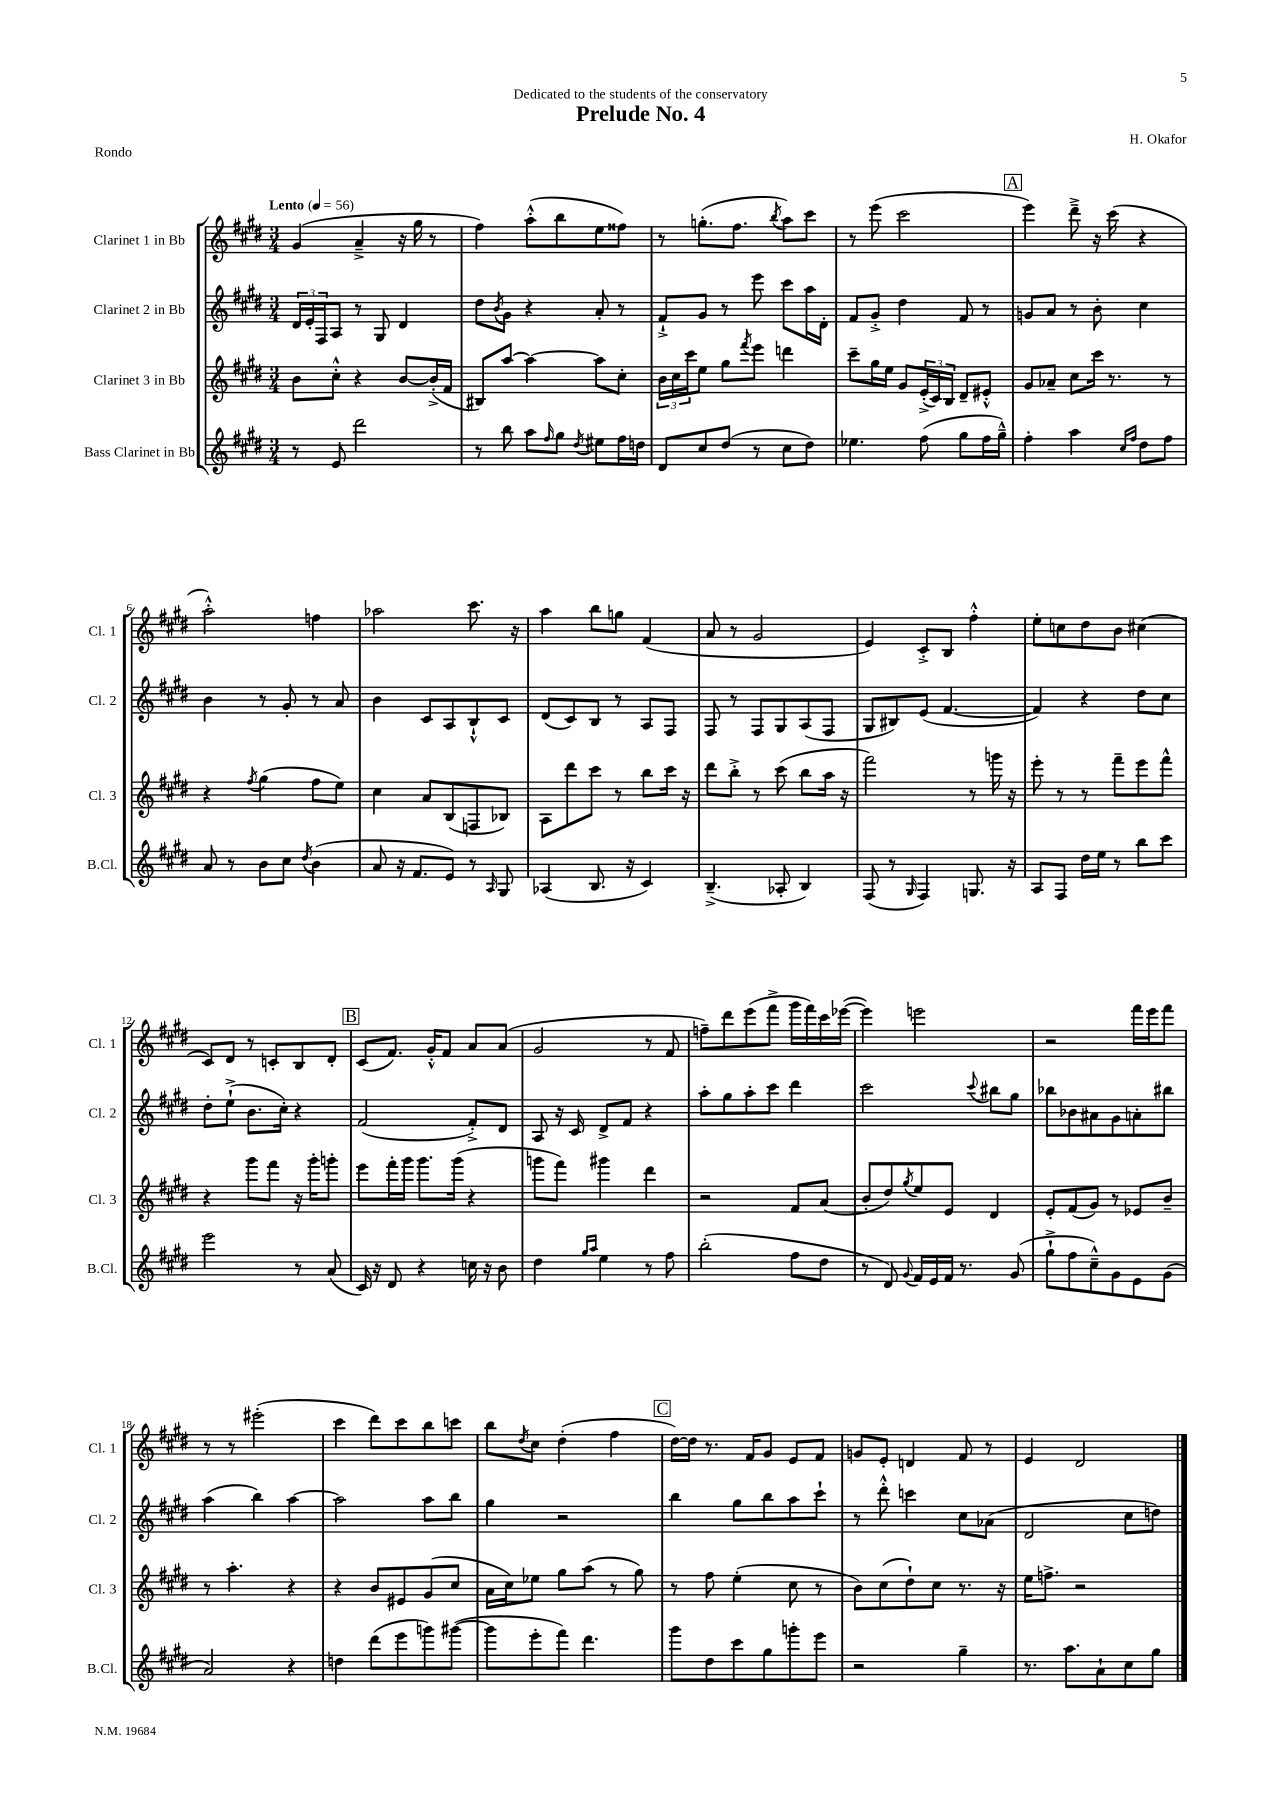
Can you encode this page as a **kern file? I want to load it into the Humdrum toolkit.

**kern	**kern	**kern	**kern
*staff4	*staff3	*staff2	*staff1
*clefG2	*clefG2	*clefG2	*clefG2
*k[f#c#g#d#]	*k[f#c#g#d#]	*k[f#c#g#d#]	*k[f#c#g#d#]
*M3/4	*M3/4	*M3/4	*M3/4
*MM56	*MM56	*MM56	*MM56
8r	8b\L	24d#/LL	(4g#/
.	.	24e'/	.
.	.	24F#/J	.
8e/	8cc#'^^\J	8A/J	.
2ddd#\	4r	8r	4a~^/
.	.	8G#/	.
.	[8b/L	4d#/	16r
.	.	.	16gg#\
.	(16b'^/]L	.	8r
.	16f#/JJ	.	.
=	=	=	=
8r	8B#/L)	8dd#\L	4ff#\)
.	.	8qb/	.
8bb\	[8aa/J	8g#\J	.
8aa\L	4aa\_	4r	(8aa'^^\L
16qqff#/	.	.	.
8gg#\J	.	.	8bb\
8qdd#/	.	.	.
8ee#\L	8aa\]L	8a'/	8ee\
16ff#\L	8cc#'\J	8r	8ff##\J)
16dd\JJ	.	.	.
=	=	=	=
8d#/L	24b\LL	8f#`^/L	8r
.	24cc#\	.	.
.	24ccc#\J	.	.
8cc#/	8ee\J	8g#/J	(8.gg'\L
(8dd#/J	8gg#\L	8r	.
.	.	.	8.ff#\J
.	8qfff#/	.	.
8r	8eee\J	8eee\	.
.	.	.	8qbb/
8cc#\L	4ddd\	8ccc#\L	8aa\L)
8dd#\J)	.	16aa\L	8ccc#\J
.	.	16d#'\JJ	.
=	=	=	=
4.ee-\	8ccc#~\L	8f#/L	8r
.	16gg#\L	8g#'^/J	(8eee\
.	16ee\JJ	.	.
.	8g#/L	4dd#\	2ccc#\
(8ff#\	(24e'^/L	.	.
.	24c#/)	.	.
.	24B/JJ	.	.
8gg#\L	8d#~/L	8f#/	.
16ff#\L	8e#'^^/J	8r	.
16gg#~^^\JJ)	.	.	.
=	=	=	=
4ff#'\	8g#/L	8g/L	4eee\)
.	8a-~/J	8a/J	.
4aa\	8cc#\L	8r	8ddd#~^\
.	16ccc#\Jk	8b'\	16r
.	8.r	.	(16ccc#\
16qqcc#/LL	.	.	.
16qqff#/JJ	.	.	.
8dd#\L	.	4cc#\	4r
8ff#\J	8r	.	.
=	=	=	=
8a/	4r	4b\	2aa'^^\)
8r	.	.	.
.	8qff#/	.	.
8b\L	(4gg#\	8r	.
8cc#\J	.	8g#'/	.
8qdd#/	.	.	.
(4b\	8ff#\L	8r	4ff\
.	8ee\J)	8a/	.
=	=	=	=
8a/	4cc#\	4b\	2aa-\
16r	.	.	.
8.f#/L	.	.	.
.	8a/L	8c#/L	.
8e/J)	(8B/	8A/	.
8r	8F/	8B`^^/	8.ccc#\
16qqA/	.	.	.
8G#/	8B-/J)	8c#/J	.
.	.	.	16r
=	=	=	=
(4A-/	8A\L	(8d#/L	4aa\
.	8ddd#\	8c#/)	.
8.B/	8ccc#\J	8B/J	8bb\L
.	8r	8r	8gg\J
16r	.	.	.
4c#/)	8bb\L	8A/L	(4f#/
.	16ccc#\Jk	8F#/J	.
.	16r	.	.
=	=	=	=
(4.B~^/	8ddd#\L	8F#/	8a/
.	8bb'^\J	8r	8r
.	8r	8F#/L	2g#/
8A-'/	(8ccc#\	8G#/	.
4B/)	8bb\L	(8A/	.
.	16aa\Jk	8F#/J	.
.	16r	.	.
=	=	=	=
(8F#/	2fff#\)	8G#/L	4e/)
8r	.	8B#/)	.
16qqG#/	.	.	.
4F#/)	.	(8e/J	8c#'^/L
.	.	[4.f#/	8B/J
8.G/	8r	.	4ff#'^^\
.	16ggg\	.	.
16r	16r	.	.
=	=	=	=
8A/L	8eee'\	4f#/])	8ee'\L
8F#/J	8r	.	8cc\
16dd#\LL	8r	4r	8dd#\
16ee\JJ	.	.	.
8r	8fff#~\L	.	8b\J
8bb\L	8eee\	8dd#\L	(4cc#\
8ccc#\J	8fff#^^\J	8cc#\J	.
=	=	=	=
2eee\	4r	8dd#'\L	8c#/L)
.	.	(8ee`^\J	8d#/J
.	8ggg#\L	8.b\L	8r
.	8fff#\J	.	8c'/L
.	.	16cc#'\Jk)	.
8r	16r	4r	8B/
.	16ggg#'\LK	.	.
(8a/	8ggg'\J	.	8d#'/J
=	=	=	=
16c#/)	8eee\L	(2f#/	(8c#/L
16r	.	.	.
8d#/	16fff#'\L	.	8.f#/J)
.	16ggg#\JJ	.	.
4r	8.ggg#\L	.	.
.	.	.	16g#'^^/LK
.	.	.	8f#/J
.	(16ggg#\Jk	.	.
16cc\	4r	8f#'^/L)	8a/L
16r	.	.	.
8b\	.	8d#/J	(8a/J
=	=	=	=
4dd#\	8ggg\L	8A/	2g#/
.	8fff#\J)	16r	.
.	.	16c#/	.
16qqgg#/LL	.	.	.
16qqaa/JJ	.	.	.
4ee\	4ggg#\	8d#^/L	.
.	.	8f#/J	.
8r	4ddd#\	4r	8r
8ff#\	.	.	8f#/
=	=	=	=
(2bb'\	2r	8aa'\L	8ff~\L)
.	.	8gg#\	8ddd#\
.	.	8aa'\	(8eee\
.	.	8ccc#\J	8fff#^\J
8ff#\L	8f#/L	4ddd#\	16ggg#\LL
.	.	.	16fff#\)
8dd#\J	(8a/J	.	16ccc#\
.	.	.	([16eee-\JJ
=	=	=	=
8r	8b'/L	2ccc#\	4eee-\])
8d#/)	8dd#/)	.	.
8qqg#/	8qgg#/	.	.
16f#/LL	8ee/	.	2eee\
16e/	.	.	.
16f#/JJ	8e/J	.	.
8.r	.	.	.
.	.	8qqccc#/	.
.	4d#/	8bb#\L	.
(8g#/	.	8gg#\J	.
=	=	=	=
8gg#`^\L	8e'/L	8bb-\L	2r
8ff#\	(8f#/	8b-\	.
8cc#~^^\)	8g#/J)	8a#\	.
8g#\	8r	8g#\	.
8e\	8e-/L	8a'\	16fff#\LL
.	.	.	16eee\J
(8g#\J	8b~/J	8bb#\J	8fff#\J
=	=	=	=
2a/)	8r	(4aa\	8r
.	4.aa'\	.	8r
.	.	4bb\)	(2eee#'\
4r	4r	[4aa\	.
=	=	=	=
4dd\	4r	2aa\]	4ccc#\
(8ddd#\L	8b/L	.	8ddd#\L)
8eee\	8e#/	.	8ccc#\
8ggg\)	(8g#/	8aa\L	8bb\
([8ggg#\J	8cc#/J	8bb\J	8ccc\J
=	=	=	=
8ggg#\]L	16a\LL	4gg#\	8bb\L
.	16cc#\J)	.	.
.	.	.	8qdd#/
8eee'\	8ee-\J	.	8cc#\J
8fff#\J)	8gg#\L	2r	(4dd#'\
4.ddd#\	(8aa\J	.	.
.	8r	.	4ff#\
.	8gg#\)	.	.
=	=	=	=
8ggg#\L	8r	4bb\	[16dd#\LL)
.	.	.	16dd#\]JJ
8dd#\	8ff#\	.	8.r
8ccc#\	(4ee'\	8gg#\L	.
.	.	.	16f#/LK
8gg#\	.	8bb\	8g#/J
8ggg'\	8cc#\	8aa\	8e/L
8eee\J	8r	8ccc#`\J	8f#/J
=	=	=	=
2r	8b\L)	8r	8g/L
.	(8cc#\	8ddd#'^^\	8e'/J
.	8dd#`\)	4ccc\	4d/
.	8cc#\J	.	.
4gg#~\	8.r	8cc#\L	8f#/
.	.	(8a-\J	8r
.	16r	.	.
=	=	=	=
8.r	16ee\LK	2d#/	4e/
.	8.ff^\J	.	.
8.aa\L	.	.	.
.	2r	.	2d#/
8a`\	.	.	.
8cc#\	.	8cc#\L	.
8gg#\J	.	8dd\J)	.
==	==	==	==
*-	*-	*-	*-
